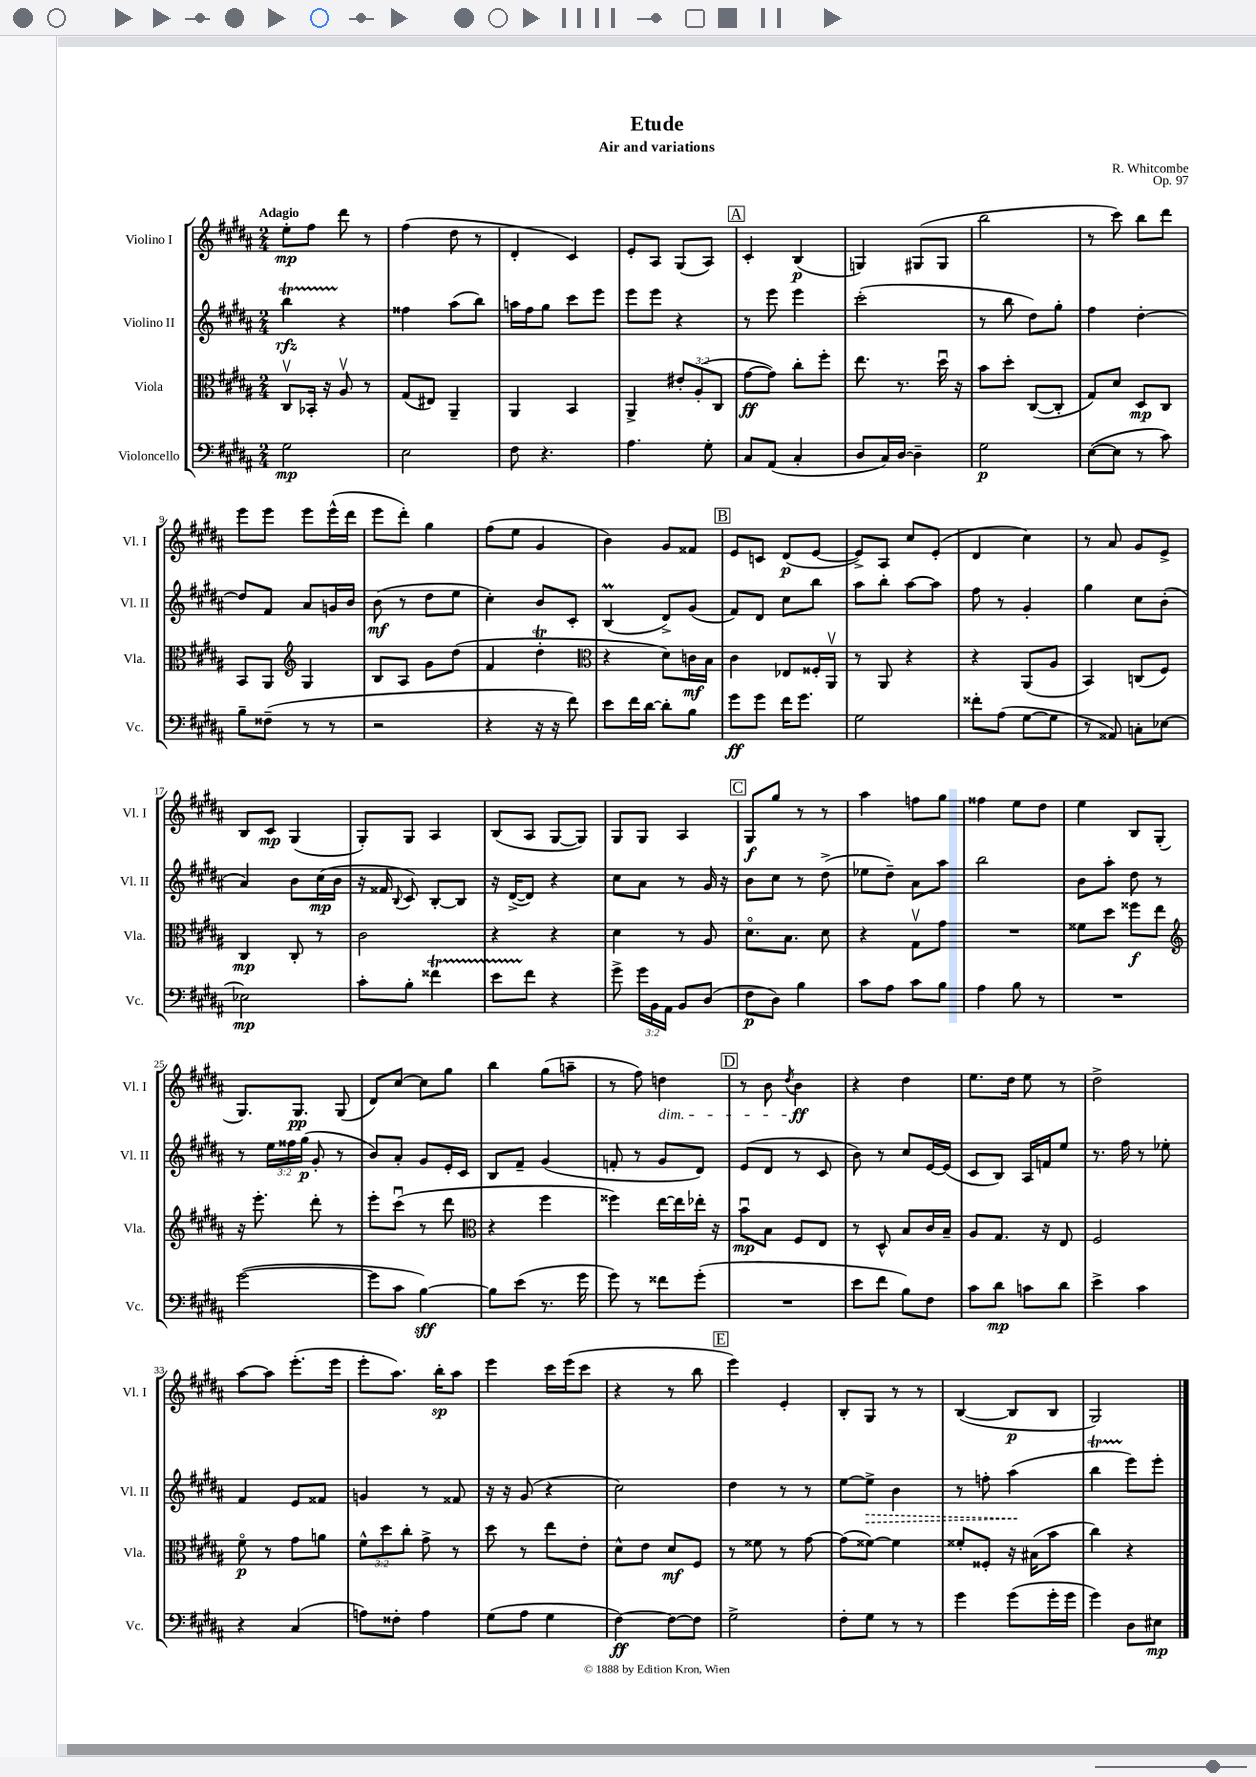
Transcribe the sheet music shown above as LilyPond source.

\header { title = "Etude" composer = "R. Whitcombe" subtitle = "Air and variations" opus = "Op. 97" }
<<
\new StaffGroup <<
\new Staff = "s0" \with { instrumentName = "Violino I" shortInstrumentName = "Vl. I" } {
    \clef treble \key b \major \numericTimeSignature \time 2/4 \tempo "Adagio"
    \autoBeamOff e''8[-.\mp fis''8] dis'''8 r8 |
    fis''4( dis''8 r8 |
    dis'4-. cis'4) |
    e'8[-. ais8] gis8[( ais8]) |
    \mark \markup { \box "A" } cis'4-. b4\p( |
    g4) gis8[( gis8] |
    b''2 |
    r8 cis'''8) b''8[ dis'''8] |
    e'''8[ e'''8] e'''8[ e'''16-^( dis'''16] |
    e'''8[ dis'''8]-.) gis''4 |
    fis''8[( e''8] gis'4 |
    b'4) gis'8[ fisis'8] |
    \mark \markup { \box "B" } e'8[ c'8] dis'8[\p( e'8]~ |
    e'8[->) ais8] cis''8[ e'8]-.( |
    dis'4 cis''4) |
    r8 ais'8 gis'8[ e'8]-> |
    b8[ cis'8]\mp gis4( |
    gis8[-.) gis8] ais4 |
    b8[( ais8] gis8[~ gis8]) |
    gis8[ gis8] ais4 |
    \mark \markup { \box "C" } gis8[\f gis''8] r8 r8 |
    ais''4 f''8[ gis''8] |
    fisis''4 e''8[ dis''8] |
    e''4 b8[ gis8]-.( |
    gis8.[) gis8.]\pp gis8( |
    dis'8[) cis''8]~ cis''8[ gis''8] |
    b''4 gis''8[( a''8]-- |
    r8 fis''8) d''4\dim |
    \mark \markup { \box "D" } r8 b'8 \acciaccatura { dis''8 } b'4\ff\! |
    r4 dis''4 |
    e''8.[ dis''16] e''8 r8 |
    dis''2-> |
    ais''8[~ ais''8] e'''8.[-.( e'''16] |
    e'''8[-. ais''8.]) b''16[-.\sp ais''8] |
    e'''4 cis'''16[ e'''16( cis'''8] |
    r4 r8 b''8 |
    \mark \markup { \box "E" } e'''4) e'4-. |
    b8[-. gis8] r8 r8 |
    b4~( b8[\p b8] |
    gis2) \bar "|." |
}
\new Staff = "s1" \with { instrumentName = "Violino II" shortInstrumentName = "Vl. II" } {
    \clef treble \key b \major \numericTimeSignature \time 2/4 \override Staff.TupletNumber.text = #tuplet-number::calc-fraction-text
    \autoBeamOff b''4\startTrillSpan\rfz r4\stopTrillSpan |
    fisis''4 ais''8[( b''8]) |
    a''16[ fis''16 gis''8] cis'''8[ e'''8] |
    e'''8[ e'''8] r4 |
    \mark \markup { \box "A" } r8 e'''8 e'''4 |
    cis'''2-.( |
    r8 b''8 dis''8[) gis''8]-. |
    fis''4 dis''4~-. |
    dis''8[ fis'8] ais'8[ g'16 b'16] |
    b'8\mf( r8 dis''8[ e''8] |
    cis''4-.) b'8[ cis'8]-. |
    b4\prall( dis'8[->) gis'8]( |
    \mark \markup { \box "B" } fis'8[) dis'8] cis''8[ b''8] |
    ais''8[ b''8]-. ais''8[~ ais''8] |
    fis''8 r8 gis'4-. |
    gis''4 cis''8[ b'8]-.( |
    ais'4) b'8[ cis''16\mp( b'16] |
    r16 fisis'16 \appoggiatura { b8 } cis'8) b8[~-. b8] |
    r16 dis'16[~->( dis'8]) r4 |
    cis''8[ ais'8] r8 gis'16 r16 |
    \mark \markup { \box "C" } b'8[ cis''8] r8 dis''8->( |
    ees''8[ dis''8]--) ais'8[ ais''8] |
    b''2 |
    b'8[ ais''8]-. dis''8 r8 |
    r8 \tuplet 3/2 { e''16[ fisis''16 gis''16]\p( } gis'8-. r8 |
    b'8[) ais'8]-. gis'8[ e'16-. cis'16] |
    b8[ fis'8]-- gis'4( |
    f'8-. r8 gis'8[ dis'8]) |
    \mark \markup { \box "D" } e'8[( dis'8] r8 cis'8 |
    b'8) r8 cis''8[ e'16~ e'16]( |
    cis'8[ b8]) ais16[ f'16 e''8] |
    r8. fis''16 r8 ees''8-. |
    fis'4 e'8[ fisis'8] |
    g'4 r8 fisis'8 |
    r16 r16 gis'8( r4 |
    cis''2) |
    \mark \markup { \box "E" } dis''4 r8 r8 |
    e''8[~ \once \override Hairpin.style = #'dashed-line e''8]->\> b'4 |
    r8 f''8-. ais''4\!( |
    b''4\startTrillSpan e'''8[\stopTrillSpan) e'''8]-. \bar "|." |
}
\new Staff = "s2" \with { instrumentName = "Viola" shortInstrumentName = "Vla." } {
    \clef alto \key b \major \numericTimeSignature \time 2/4 \override Staff.TupletNumber.text = #tuplet-number::calc-fraction-text
    \autoBeamOff cis8[\upbow bes,16]-. r16 ais8\upbow r8 |
    gis8[( eis8]) ais,4-- |
    ais,4 b,4 |
    ais,4-> \tuplet 3/2 { eis'8[-. ais8-.( cis8] } |
    \mark \markup { \box "A" } gis'8[~\ff gis'8]) cis''8[-. fis''8]-. |
    e''8. r8. dis''16\downbow r16 |
    b'8[ dis''8]-. cis8[~( cis8]-. |
    gis8[) dis'8] dis8[\mp cis8] |
    b,8[ ais,8] \clef treble gis4 |
    b8[ ais8] gis'8[ dis''8]( |
    fis'4 dis''4-.\trill |
    \clef alto r4 dis'8[) c'16\mf b16] |
    \mark \markup { \box "B" } cis'4 ees8[ fisis16-. ais,16]\upbow |
    r8 ais,8 r4 |
    r4 ais,8[( ais8] |
    b,4) c8[( fis8]) |
    cis4\mp cis8-. r8 |
    cis'2 |
    r4 r4 |
    dis'4 r8 ais8 |
    \mark \markup { \box "C" } dis'8.[\flageolet b8.] dis'8 |
    r4 gis8[\upbow gis'8] |
    R2 |
    fisis'8[ dis''8] fisis''8[\f e''8] |
    \clef treble r16 e'''8.-. dis'''8-. r8 |
    e'''8[-. cis'''8]\downbow( r8 dis'''8 |
    \clef alto r4 fis''4 |
    fisis''4) e''16[~ e''16 ees''16]-. r16 |
    \mark \markup { \box "D" } b'8[\downbow\mp b8] fis8[ e8] |
    r8 dis8-^ b8[ cis'16 b16]-- |
    ais8[ gis8.] r16 e8 |
    fis2 |
    fis'8\flageolet\p r8 gis'8[ a'8] |
    \tuplet 3/2 { fis'8[-^ dis''8 cis''8]-. } gis'8-> r8 |
    dis''8 r8 e''8[ e'8]-. |
    dis'8[-^ e'8] dis'8[\mf fis8] |
    \mark \markup { \box "E" } r8 fisis'8 r8 gis'8~ |
    gis'8[( fisis'8]~) fisis'4 |
    fisis'8[-. fisis8]-. r16 bis16[( b'8] |
    cis''4) r4 \bar "|." |
}
\new Staff = "s3" \with { instrumentName = "Violoncello" shortInstrumentName = "Vc." } {
    \clef bass \key b \major \numericTimeSignature \time 2/4 \override Staff.TupletNumber.text = #tuplet-number::calc-fraction-text
    \autoBeamOff gis2\mp |
    e2 |
    fis8 r4. |
    ais4. gis8-. |
    \mark \markup { \box "A" } cis8[ ais,8]( cis4-. |
    dis8[ cis16) dis16]~ dis4-- |
    gis2\p |
    e8[~( e8] r8 cis'8) |
    b8[-- fisis8]--( r8 r8 |
    r2 |
    r4 r16 r16 fis'8) |
    e'8[ fis'16 dis'16]~ dis'8[-. b8] |
    \mark \markup { \box "B" } gis'8[\ff gis'8] fis'16[ gis'8.] |
    gis2 |
    fisis'8[-. ais8]( gis8[~ gis8] |
    r8 aisis,8) c8[-. ees8]~ |
    ees2\mp |
    cis'8[-. b8]-. fisis'4\startTrillSpan |
    e'8[ fis'8]\stopTrillSpan r4 |
    gis'8-> \tuplet 3/2 { gis'16[ b,16 ais,16] } b,8[ dis8]( |
    \mark \markup { \box "C" } fis8[\p dis8]) b4 |
    cis'8[ ais8] cis'8[ b8] |
    ais4 b8 r8 |
    R2 |
    gis'2~( |
    gis'8[ cis'8] b4~\sff) |
    b8[ e'8]( r8. gis'16 |
    gis'8) r8 fisis'8[ gis'8]-.( |
    \mark \markup { \box "D" } R2 |
    e'8[ fis'8] b8[) fis8] |
    cis'8[ dis'8]\mp c'8[ dis'8] |
    e'4-> cis'4 |
    r4 cis4( |
    a8[) fisis8]-. a4 |
    gis8[( ais8] gis4 |
    fis4~\ff) fis8[~ fis8] |
    \mark \markup { \box "E" } gis2-> |
    fis8[-. gis8] r8 r8 |
    gis'4 gis'8[( gis'16-. gis'16] |
    gis'4) dis8[ eis8]\mp \bar "|." |
}
>>
>>
